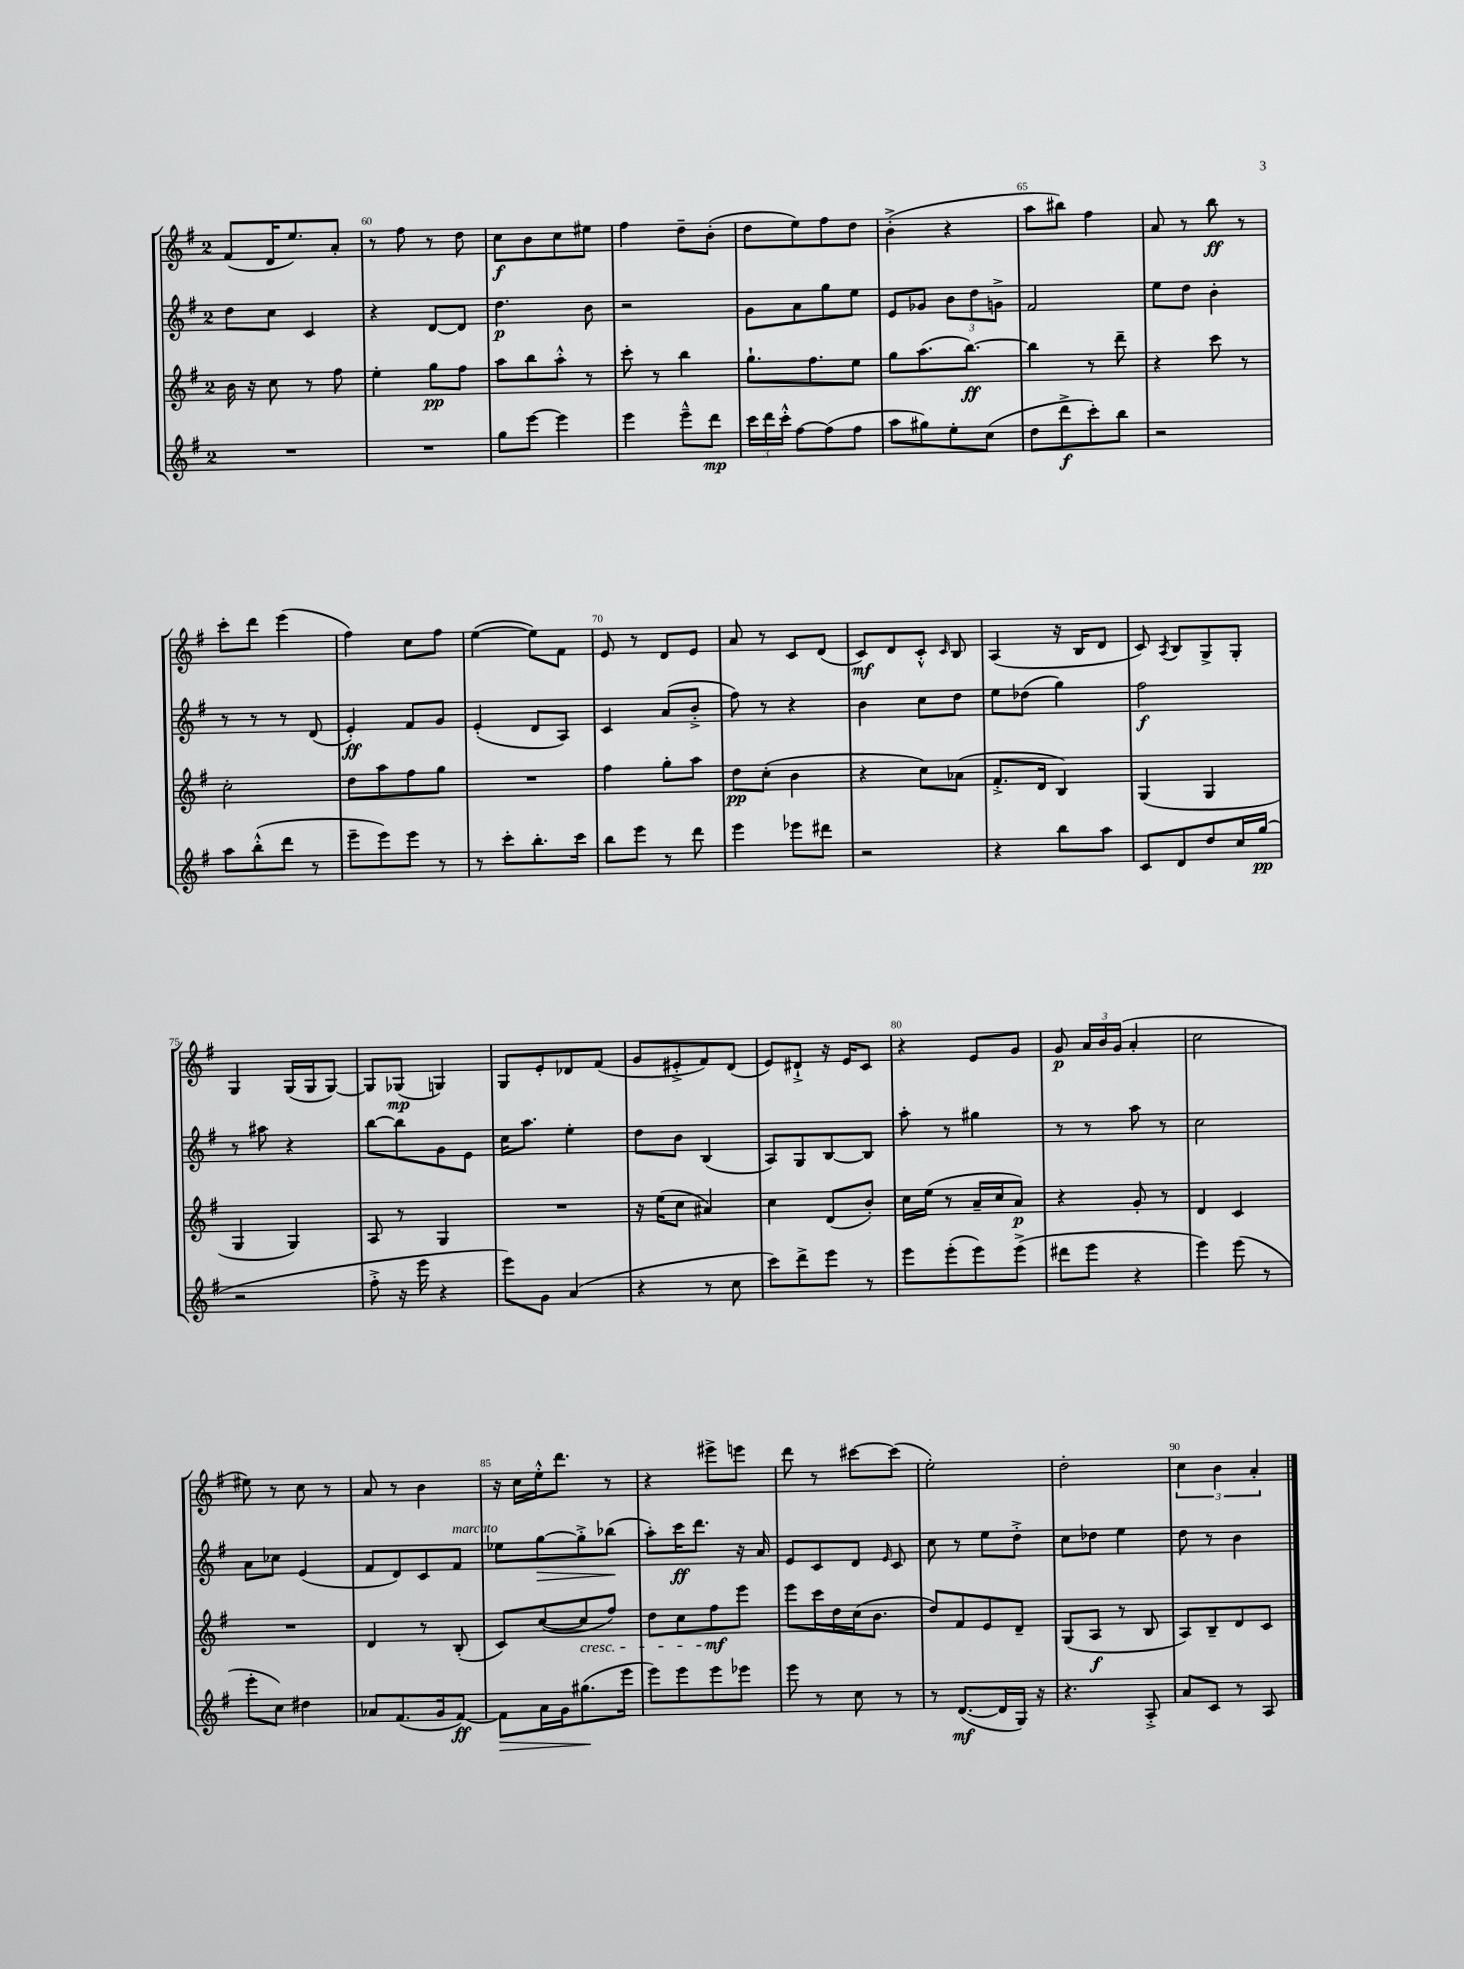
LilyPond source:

<<
\new StaffGroup <<
\new Staff = "s0" {
    \clef treble \key g \major \once \override Staff.TimeSignature.style = #'single-digit \time 2/4
    \autoBeamOff fis'8[( d'16 e''8.) a'8]-. |
    r8 fis''8 r8 d''8 |
    c''8[\f b'8 c''8 eis''8] |
    fis''4 d''8[-- b'8]-.( |
    d''8[ e''8) fis''8 d''8] |
    b'4-.->( r4 |
    a''8[ bis''8]) fis''4 |
    a'8 r8 b''8\ff r8 |
    c'''8[-. d'''8] e'''4( |
    fis''4) c''8[ fis''8] |
    e''4~( e''8[) fis'8] |
    e'8 r8 d'8[ e'8] |
    a'8 r8 c'8[ d'8]( |
    c'8[\mf) d'8 c'8]-.-^ \grace { c'16 } b8 |
    a4( r16 b16[ d'8] |
    c'8) \acciaccatura { a8 } b8[ g8-> g8]-. |
    g4 g16[( g16 g8]~) |
    g8[ ges8]\mp( g4) |
    g8[ e'8-. des'8 fis'8]( |
    g'8[ eis'8-.-> fis'8) d'8]( |
    e'8[) dis'8]-!-> r16 e'16[ c'8] |
    r4 e'8[ g'8] |
    g'8\p \tuplet 3/2 { a'16[ b'16 g'16]( } a'4-. |
    c''2 |
    eis''8) r8 c''8 r8 |
    a'8 r8 b'4 |
    r16 c''16[ e''16-.-^ d'''8.] r8 |
    r4 eis'''8[-> e'''8] |
    d'''8 r8 cis'''8[~ cis'''8]( |
    e''2-.) |
    d''2-. |
    \tuplet 3/2 { c''4 b'4 a'4-. } \bar "|." |
}
\new Staff = "s1" {
    \clef treble \key g \major \once \override Staff.TimeSignature.style = #'single-digit \time 2/4
    \autoBeamOff d''8[ c''8] c'4 |
    r4 d'8[~ d'8] |
    d''4.\p b'8 |
    r2 |
    g'8[ a'8 g''8 e''8] |
    e'8[ ges'8] \tuplet 3/2 { b'8[ d''8 g'8]-> } |
    fis'2 |
    e''8[ d''8] b'4-. |
    r8 r8 r8 d'8( |
    e'4-.\ff) fis'8[ g'8] |
    e'4-.( d'8[ a8]) |
    c'4 a'8[( b'8]-.-> |
    fis''8) r8 r4 |
    b'4 c''8[ d''8] |
    e''8[ des''8]( g''4) |
    fis''2\f |
    r8 ais''8 r4 |
    b''8[~ b''8 g'8 e'8] |
    c''16[ a''8.] e''4-. |
    d''8[ b'8] b4( |
    a8[) g8 b8~ b8] |
    a''8-. r8 gis''4 |
    r8 r8 a''8 r8 |
    c''2 |
    a'8[ ces''8] e'4( |
    fis'8[ d'8) c'8 fis'8]^\markup { \italic "marcato" } |
    ees''8[ g''8~\> g''8-.-> bes''8]\!( |
    a''8[-.) c'''16\ff d'''8.] r16 a'16 |
    e'8[ c'8 d'8] \grace { e'16 } c'8 |
    c''8 r8 e''8[ d''8]-.-> |
    c''8[ des''8] e''4 |
    d''8 r8 b'4 \bar "|." |
}
\new Staff = "s2" {
    \clef treble \key g \major \once \override Staff.TimeSignature.style = #'single-digit \time 2/4
    \autoBeamOff b'16 r16 c''8 r8 fis''8 |
    e''4-. g''8[\pp fis''8] |
    a''8[ b''8 a''8]-.-^ r8 |
    c'''8-. r8 b''4 |
    g''8.[-! fis''8. e''8] |
    g''8[ a''8.( b''8.]~\ff) |
    b''4 r8 d'''8-- |
    r4 c'''8 r8 |
    c''2-. |
    d''8[ a''8 fis''8 g''8] |
    R2 |
    fis''4 g''8[-. a''8] |
    d''8[\pp c''8]-.( b'4 |
    r4 c''8[) aes'8]( |
    fis'8.[-.-> d'16] b4) |
    g4( g4 |
    g4 g4) |
    a8 r8 g4 |
    R2 |
    r16 e''16[( c''8] ais'4) |
    c''4 d'8[( b'8]-.) |
    c''16[ e''16]( r8 a'16[-- c''16 a'8]\p) |
    r4 g'8-. r8 |
    d'4 c'4 |
    R2 |
    d'4 r8 b8-.( |
    c'8[) c''8~( c''8\cresc fis''8]) |
    d''8[ c''8 fis''8\mf\! e'''8] |
    e'''8[ c'''16 d''16 c''16( b'8.] |
    d''8[) fis'8 e'8 d'8]-- |
    g8[( a8]\f r8 b8 |
    a8[) b8-- d'8 c'8] \bar "|." |
}
\new Staff = "s3" {
    \clef treble \key g \major \once \override Staff.TimeSignature.style = #'single-digit \time 2/4
    \autoBeamOff R2 |
    R2 |
    g''8[ e'''8]~ e'''4 |
    e'''4 e'''8[---^ d'''8]\mp |
    \tuplet 3/2 { c'''16[ d'''16 c'''16]-.-^ } fis''8[~ fis''8( fis''8] |
    a''8[ gis''8) e''8-. c''8]( |
    d''8[ d'''8->\f c'''8-.) b''8] |
    r2 |
    a''8[ b''8-.-^( d'''8] r8 |
    e'''8[-- e'''8) e'''8] r8 |
    r8 c'''8[-. b''8.-. c'''16] |
    b''8[ e'''8] r8 d'''8 |
    e'''4 ees'''8[ dis'''8] |
    r2 |
    r4 b''8[ a''8] |
    c'8[ d'8 d''8 c''16 g''16]\pp( |
    r2 |
    fis''8-.-> r16 e'''16 r4 |
    e'''8[) g'8] a'4( |
    r4 r8 c''8 |
    c'''8[) d'''8-> e'''8] r8 |
    e'''8[ e'''8-.( e'''8) e'''8]->( |
    dis'''8[ e'''8] r4 |
    e'''4) e'''8( r8 |
    e'''8[-. c''8]) dis''4 |
    aes'8[ fis'8.( g'16 fis'8]~\ff) |
    fis'8[\> a'16 g'16 gis''8.\!( e'''16] |
    e'''8[) e'''8 e'''8 ees'''8] |
    e'''8 r8 c''8 r8 |
    r8 d'8.[~\mf( d'16 g16]) r16 |
    r4. a8-.-> |
    a'8[ c'8] r8 a8 \bar "|." |
}
>>
>>
\layout { \context { \Score currentBarNumber = #59 \override BarNumber.break-visibility = ##(#f #t #t) barNumberVisibility = #(every-nth-bar-number-visible 5) } }
